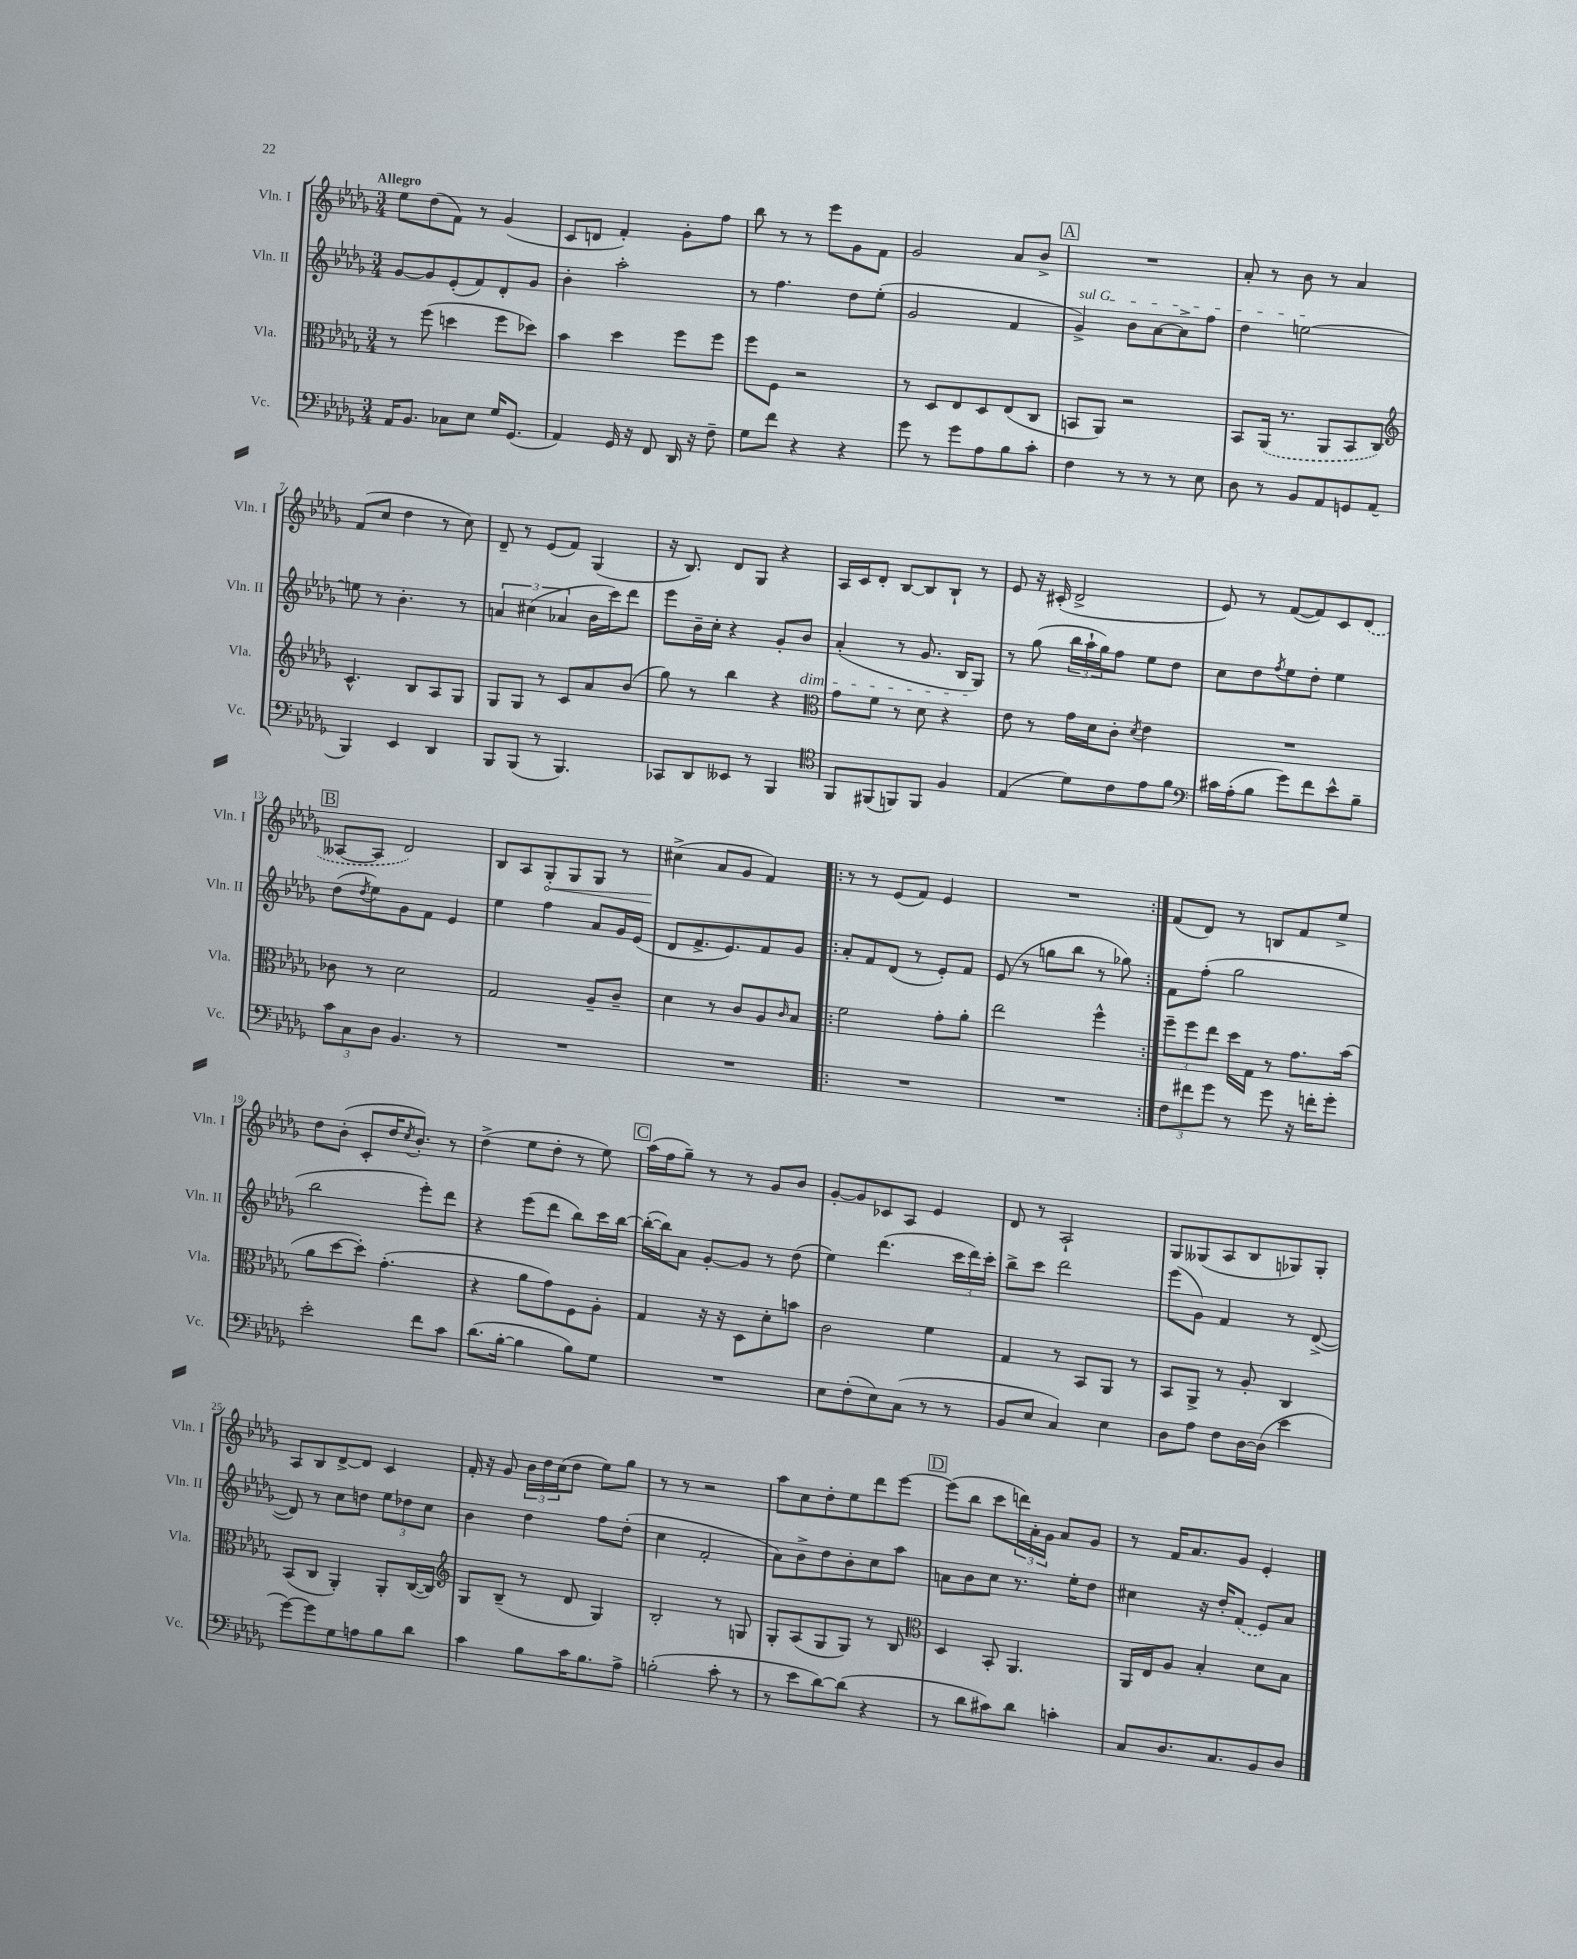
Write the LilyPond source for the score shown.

<<
\new StaffGroup <<
\new Staff = "s0" \with { instrumentName = "Vln. I" shortInstrumentName = "Vln. I" } {
    \clef treble \key des \major \numericTimeSignature \time 3/4 \tempo "Allegro"
    ees''8 des''8( f'8) r8 ges'4( |
    c'8 d'8 f'4-.) ges'8-. f''8 |
    bes''8 r8 r8 ees'''8 ges'8 f'8 |
    ges'2 aes'8 bes'8-> |
    \mark \markup { \box "A" } R2. |
    aes'8-. r8 bes'8 r8 aes'4 |
    f'8( c''8 des''4 r8 c''8) |
    des'8-- r8 ees'8( f'8) ges4( |
    r16 bes8.) des'8 ges8 r4 |
    aes16 c'16 des'8-. bes8~ bes8 bes8-! r8 |
    ees'8 r16 cis'16-.( des'2-> |
    ees'8) r8 f'8~( f'8) c'8 \once \slurDashed des'8( |
    \mark \markup { \box "B" } aeses8~ aeses8 des'2) |
    bes8 aes8 \once \override Hairpin.circled-tip = ##t ges8-.\< ges8 ges8 r8 |
    cis''4->\!( aes'8 ges'8 f'4) |
    \repeat volta 2 { r8 r8 ees'8( f'8) ees'4 |
    R2. | }
    f'8( des'8) r8 b8 f'8 ees''8-> |
    des''8 bes'8-.( c'8-. des''16 \acciaccatura { c''8 } bes'8.-.) r8 |
    des''4->( ees''8 des''8-. r8 ees''8) |
    \mark \markup { \box "C" } aes''16( f''16 ges''8--) r8 r8 ges'8 bes'8 |
    ges'8~-. ges'8 ces'8 aes8 ees'4 |
    des'8 r8 aes2-! |
    ges8 geses8( aes8 bes8 ges8) ges8-. |
    aes8 bes8 des'8~-> des'8 c'4 |
    f'16-. r16 ges'8 \tuplet 3/2 { bes'16 des''16 c''16( } des''8 ees''8) ges''8 |
    r8 r8 r2 |
    aes''8 c''8 des''8-. ees''8 des'''8 ees'''8~ |
    \mark \markup { \box "D" } ees'''8( bes''8 c'''8 \tuplet 3/2 { d'''16) aes'16-. ges'16 } aes'8 ges'8 |
    r8 f'16 aes'8. ges'8 ees'4-. \bar "|." |
}
\new Staff = "s1" \with { instrumentName = "Vln. II" shortInstrumentName = "Vln. II" } {
    \clef treble \key des \major \numericTimeSignature \time 3/4
    ges'8~ ges'8 ees'8-.( f'8) des'8-. ges'8 |
    bes'4-. aes''2-. |
    r8 f''4. des''8 ees''8-.( |
    ges'2 f'4 |
    \mark \markup { \box "A" } \once \override TextSpanner.bound-details.left.text = \markup { \italic "sul G" } ges'4->\startTextSpan) bes'8 aes'8~ aes'8-> f''8 |
    des''4 e''2~\stopTextSpan |
    e''8 r8 bes'4.-. r8 |
    \tuplet 3/2 { a'4 cis''4( aes'4 } bes'16 c'''16) des'''8 |
    ees'''8 bes'16-- c''16-. r4 ges'8-. bes'8\dim |
    aes'4-.( r8 ges'8. bes16 ges8\!) |
    r8 ges''8( \tuplet 3/2 { bes''16 aes''16-! ges''16) } f''8 ees''8 des''8 |
    c''8 des''8 \acciaccatura { f''8 } ees''8 des''8-. ees''4 |
    \mark \markup { \box "B" } des''8( \acciaccatura { des''8 } ees''8) ges'8 f'8 ees'4 |
    ees''4 f''4 aes'8 ges'16 ees'16( |
    des'8 f'8.-> ees'8.) f'8 ges'8 |
    \repeat volta 2 { aes'8-. f'8 des'8( r8 ees'8-.) f'8 |
    ees'8( r8 g''8 bes''8 r8 ges''8) | }
    f'8 f''8-.( ges''2 |
    bes''2 ees'''8-.) des'''8 |
    r4 ees'''8( des'''8 bes''8) c'''16 bes''16~ |
    \mark \markup { \box "C" } bes''16~-.( bes''16) aes'8 ges'8~-. ges'8 r8 des''8( |
    ees''4) des'''4.( \tuplet 3/2 { c'''16 des'''16) c'''16-. } |
    bes''8-> c'''8 des'''2 |
    ees'''8( ges'8) f'4 r8 des'8~->( |
    des'8) r8 c''8 d''8 \tuplet 3/2 { ees''8 des''8 c''8 } |
    bes'4 des''4 f''8 des''8-.( |
    c''4 f'2-. |
    aes'8) bes'8-> des''8 bes'8-. c''8 aes''8 |
    \mark \markup { \box "D" } a'8 bes'8 c''8 r8. ees''16-. des''8 |
    cis''4 r16 des''16-. \once \slurDashed f'8( ees'8) aes'8 \bar "|." |
}
\new Staff = "s2" \with { instrumentName = "Vla." shortInstrumentName = "Vla." } {
    \clef alto \key des \major \numericTimeSignature \time 3/4
    r8 f''8( d''4 f''8 des''8) |
    bes'4 des''4 f''8 f''8 |
    f''8 f8 r2 |
    r8 des8 ees8 des8 ees8( c8 |
    \mark \markup { \box "A" } b,8 aes,8) r2 |
    bes,8 \once \slurDashed aes,16( r8. aes,8 bes,8 c8) |
    \clef treble c'4.-^ bes8 aes8 ges8 |
    ges8 ges8 r8 c'8 aes'8 bes'8( |
    ges''8) r8 bes''4 r4 |
    \clef alto ges'8 f'8 r8 des'8 r4 |
    ees'8 r8 ges'16 des'16 c'8-. \acciaccatura { des'8 } ees'4 |
    R2. |
    \mark \markup { \box "B" } ces'8 r8 des'2 |
    ges2 aes8-- c'8-- |
    des'4 r8 c'8 aes8 \grace { c'16 } bes8 |
    \repeat volta 2 { f'2 ges'8-. aes'8-. |
    ees''2 f''4-^ | }
    \tuplet 3/2 { f''8-- f''8 ees''8 } des''16 ges16 r8 ges'8. bes'16( |
    aes'8 des''8~ des''8-.) ges'4.-.( |
    r4 aes'8 ges'8) f8 aes8-. |
    \mark \markup { \box "C" } ges4 r16 r16 des8 des'8-. b'8 |
    c'2 f'4 |
    ges4 r8 bes,8 aes,8 r8 |
    bes,8 aes,8-> r8 aes8-. c4 |
    bes,8( c8 aes,4-.) aes,8-. c16~( c16) |
    \clef treble ges8 bes8--( r8 des'8 ges4) |
    bes2-. r8 g8 |
    ges8-. aes8( ges8 ges8) r8 bes8 |
    \mark \markup { \box "D" } \clef alto des4 bes,8-. aes,4. |
    aes,16 ees16 aes8 bes4-. des'8 bes8 \bar "|." |
}
\new Staff = "s3" \with { instrumentName = "Vc." shortInstrumentName = "Vc." } {
    \clef bass \key des \major \numericTimeSignature \time 3/4
    aes,16 bes,8. ces8 ees8 ges16 ges,8.( |
    aes,4) ges,16 r16 f,8 des,16 r16 f8-- |
    ges8 f'8 r4 r4 |
    ges'8 r8 ges'8 aes8 bes8 c'8-. |
    \mark \markup { \box "A" } f4 r8 r8 r8 ees8 |
    des8 r8 bes,8 aes,8 g,8 aes,8( |
    bes,,4) ees,4 des,4 |
    bes,,8 bes,,8( r8 bes,,4.) |
    ces,8 des,8 eeses,8 r8 bes,,4 |
    \clef tenor f,8 fis,8( f,8) f,8 f4 |
    ees4( des'8) c'8 ees'8 f'8 |
    \clef bass cis'16 aes16-.( bes8 ges'8) f'8 ees'8-^ bes8-- |
    \mark \markup { \box "B" } \tuplet 3/2 { c'8 c8 des8 } bes,4. r8 |
    R2. |
    R2. |
    \repeat volta 2 { R2. |
    R2. | }
    \tuplet 3/2 { f8 fis'8 ges'8 } r8 ges'8 r16 f'16-. ges'8-. |
    ees'2-. f'8 c'8 |
    des'8.( bes16~-. bes4 bes8) ges8 |
    \mark \markup { \box "C" } R2. |
    ees8 f8-.( ees8) c8( r8 r8 |
    bes,8 ees8 c4) ees4 |
    des8 aes8 f8 des16~ des16( ees'4 |
    ges'8~) ges'8 ges8 a8 bes8 des'8 |
    c'4 bes8 c'16 bes8. aes8-> |
    b2-.( c'8-. r8 |
    r8 ees'8 des'8~) des'8( r4 |
    \mark \markup { \box "D" } r8 des'8 cis'8) des'8 c'4-. |
    c8 des8. c8. bes,8 des8 \bar "|." |
}
>>
>>
